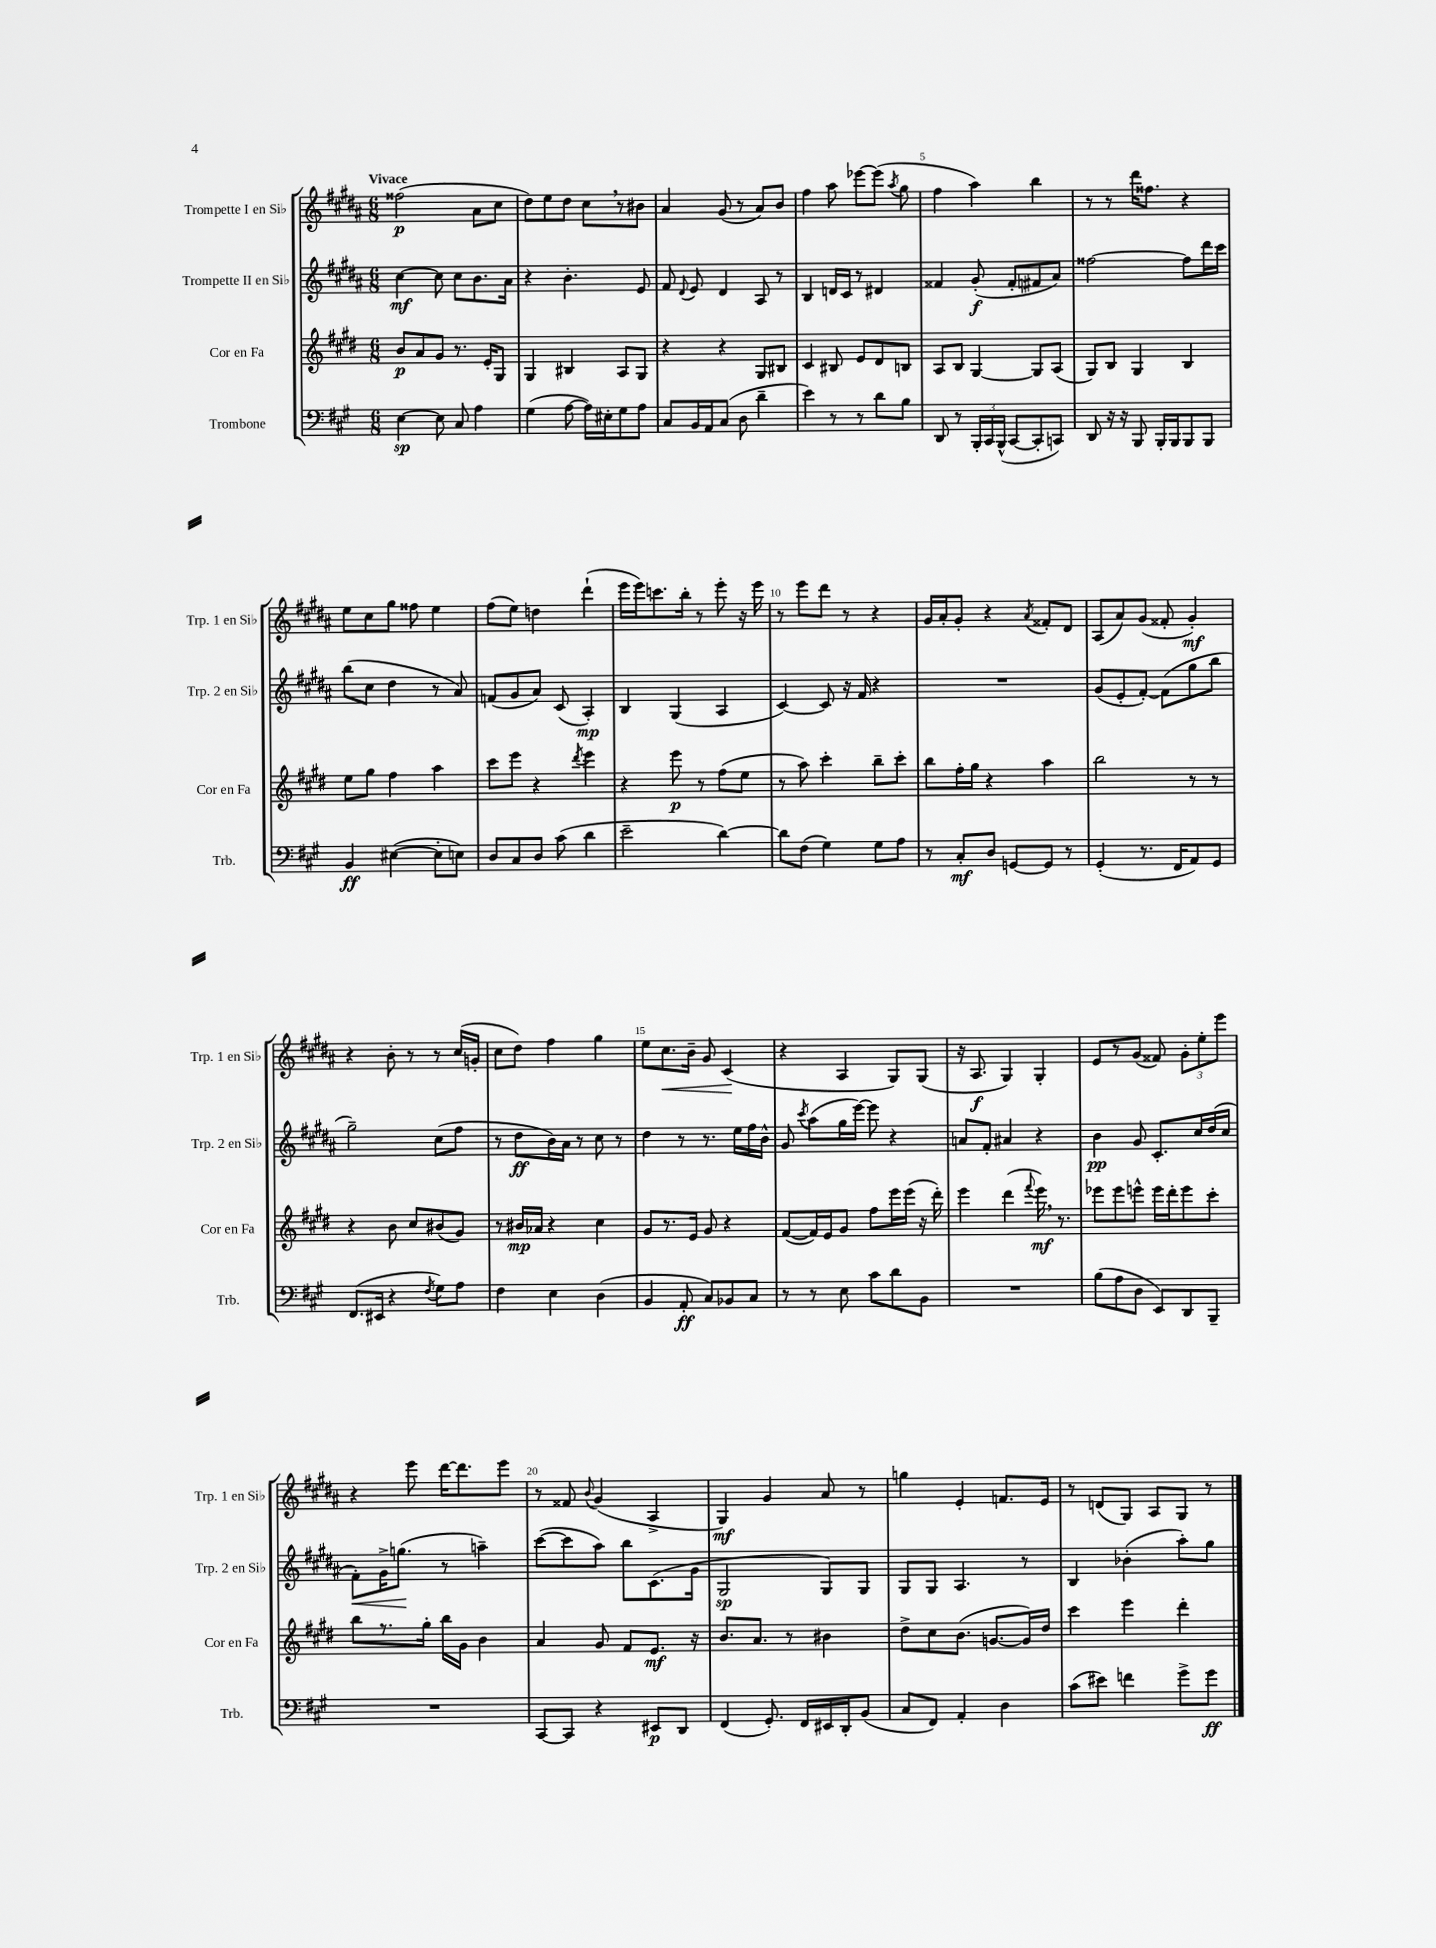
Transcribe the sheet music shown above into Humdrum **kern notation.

**kern	**dynam	**kern	**dynam	**kern	**dynam	**kern	**dynam
*part4	*part4	*part3	*part3	*part2	*part2	*part1	*part1
*staff4	*staff4	*staff3	*staff3	*staff2	*staff2	*staff1	*staff1
*I"Trombone	*	*I"Cor en Fa	*	*I"Trompette II en Si♭	*	*I"Trompette I en Si♭	*
*I'Trb.	*	*I'Cor en Fa	*	*I'Trp. 2 en Si♭	*	*I'Trp. 1 en Si♭	*
*clefF4	*	*clefG2	*	*clefG2	*	*clefG2	*
*k[f#c#g#]	*	*k[f#c#g#d#]	*	*k[f#c#g#d#a#]	*	*k[f#c#g#d#a#]	*
*M6/8	*	*M6/8	*	*M6/8	*	*M6/8	*
=1	=1	=1	=1	=1	=1	=1	=1
!	!	!	!	!	!	!LO:TX:a:B:t=Vivace	!
[4E\	sp	8b/L	p	[4cc#\	mf	(2ff##X\	p
.	.	8a/	.	.	.	.	.
8E\]	.	8g#/J	.	8cc#\]	.	.	.
8C#/	.	8.r	.	8cc#\L	.	.	.
4A\	.	.	.	8.b\	.	8a#\L	.
.	.	16e'/KL	.	.	.	.	.
.	.	8G#/J	.	.	.	8cc#\J	.
.	.	.	.	16a#\Jk	.	.	.
=2	=2	=2	=2	=2	=2	=2	=2
(4G#\	.	4G#/	.	4r	.	8dd#\L)	.
.	.	.	.	.	.	8ee\	.
[8A\	.	4B#X/	.	4.b'\	.	8dd#\J	.
16A\LL])	.	.	.	.	.	8cc#,\L	.
16E#X'\J	.	.	.	.	.	.	.
8G#\	.	8A/L	.	.	.	8r	.
8A\J	.	8G#/J	.	8e/	.	8b#X\J	.
=3	=3	=3	=3	=3	=3	=3	=3
8C#/L	.	4r	.	8f#/	.	4a#/	.
.	.	.	.	8qqd#/	.	.	.
16BB/L	.	.	.	8e/	.	.	.
16AA/J	.	.	.	.	.	.	.
(8C#/J	.	4r	.	4d#/	.	(8g#/	.
8D\	.	.	.	.	.	8r	.
4d~\	.	8G#/L	.	8A#/	.	8a#/L)	.
.	.	8B#X/J	.	8r	.	8b/J	.
=4	=4	=4	=4	=4	=4	=4	=4
4e\)	.	4c#/	.	4B/	.	4ff#\	.
8r	.	8B#X/	.	16dn/LL	.	8aa#\	.
.	.	.	.	16c#/JJ	.	.	.
8r	.	8e/L	.	8r	.	[8eee-X\L	.
8d\L	.	8d#/	.	4d#X/	.	(8eee-\J]	.
.	.	.	.	.	.	8qaa#/	.
8B\J	.	8Bn/J	.	.	.	8gg#\	.
=5	=5	=5	=5	=5	=5	=5	=5
8DD/	.	8A/L	.	4f##X/	.	4ff#\	.
8r	.	8B/J	.	.	.	.	.
24BBB'/LL	.	[4G#/	.	(8g#'/	f	4aa#\)	.
24CC#/	.	.	.	.	.	.	.
(24BBB^^/JJ	.	.	.	.	.	.	.
[8CC#/L	.	.	.	8f##'/L	.	.	.
8CC#'/]	.	8G#/L]	.	8f#X/	.	4bb\	.
8CCn/J)	.	(8A/J	.	8a#/J)	.	.	.
=6	=6	=6	=6	=6	=6	=6	=6
8DD/	.	8G#/L)	.	[2ff##X\	.	8r	.
16r	.	8B/J	.	.	.	8r	.
16r	.	.	.	.	.	.	.
8BBB/	.	4G#/	.	.	.	16ddd#\KL	.
.	.	.	.	.	.	8.ff##X\J	.
16BBB'/LL	.	.	.	.	.	.	.
16BBB/J	.	.	.	.	.	.	.
8BBB/	.	4B/	.	8ff##\L]	.	4r	.
8BBB/J	.	.	.	16ddd#\L	.	.	.
.	.	.	.	16ccc#\JJ	.	.	.
!!LO:LB:g=z
=7	=7	=7	=7	=7	=7	=7	=7
4BB/	ff	8ee\L	.	(8bb\L	.	8ee\L	.
.	.	8gg#\J	.	8cc#\J	.	8cc#\	.
([4E#X\	.	4ff#\	.	4dd#\	.	8gg#\J	.
.	.	.	.	.	.	8ff##X\	.
8E#'\L]	.	4aa\	.	8r	.	4ee\	.
8En\J)	.	.	.	8a#/)	.	.	.
=8	=8	=8	=8	=8	=8	=8	=8
8D/L	.	8ccc#\L	.	(8fn/L	.	(8ff#\L	.
8C#/	.	8eee\J	.	8g#/	.	8ee\J)	.
8D/J	.	4r	.	8a#/J)	.	4ddn\	.
(8c#\	.	.	.	(8c#/	.	.	.
.	.	8qddd#/	.	.	.	.	.
4d\	.	4eee\	.	4A#'/)	mp	(4ddd#`\	.
=9	=9	=9	=9	=9	=9	=9	=9
2e~\	.	4r	.	4B/	.	16eee\LL	.
.	.	.	.	.	.	16eee\J)	.
.	.	.	.	.	.	8.cccn\	.
.	.	8eee\	p	(4G#/	.	.	.
.	.	.	.	.	.	16bb'\Jk	.
.	.	8r	.	.	.	8r	.
[4d\)	.	(8ff#\L	.	4A#/	.	8eee'\	.
.	.	8ee\J	.	.	.	16r	.
.	.	.	.	.	.	16eee\	.
=10	=10	=10	=10	=10	=10	=10	=10
8d\L]	.	8r	.	[4c#/)	.	8r	.
(8F#\J	.	8aa\)	.	.	.	8eee\L	.
4G#\)	.	4ccc#'\	.	8c#/]	.	8ddd#\J	.
.	.	.	.	16r	.	8r	.
.	.	.	.	16f#/	.	.	.
8G#\L	.	8bb~\L	.	4r	.	4r	.
8A\J	.	8ccc#'\J	.	.	.	.	.
=11	=11	=11	=11	=11	=11	=11	=11
8r	.	8bb\L	.	2.r	.	16g#/LL	.
.	.	.	.	.	.	16a#'/J	.
8C#'/L	mf	16ff#'\L	.	.	.	8g#'/J	.
.	.	16gg#\JJ	.	.	.	.	.
8D/J	.	4r	.	.	.	4r	.
[8GGn/L	.	.	.	.	.	.	.
.	.	.	.	.	.	8qa#/	.
8GG/J]	.	4aa\	.	.	.	8f##X'/L	.
8r	.	.	.	.	.	8d#/J	.
=12	=12	=12	=12	=12	=12	=12	=12
(4GG#'/	.	2bb\	.	(8g#/L	.	(8A#/L	.
.	.	.	.	8e'/	.	8a#/)	.
8.r	.	.	.	[8f#'/J)	.	(8g#/J	.
.	.	.	.	(8f#\L]	.	8f##X'/	.
16FF#/KL	.	.	.	.	.	.	.
8AA/)	.	8r	.	8gg#\	.	4g#'/)	mf
8GG#/J	.	8r	.	8bb\J	.	.	.
!!LO:LB:g=z
=13	=13	=13	=13	=13	=13	=13	=13
(8.FF#/L	.	4r	.	2gg#~\)	.	4r	.
16EE#X/Jk	.	.	.	.	.	.	.
4r	.	8b\	.	.	.	8b'\	.
.	.	8cc#/L	.	.	.	8r	.
8qF#/	.	.	.	.	.	.	.
8G#\L)	.	(8b#X/	.	(8cc#\L	.	8r	.
8A\J	.	8g#/J)	.	8ff#\J	.	(16cc#/LL	.
.	.	.	.	.	.	16gn'/JJ	.
=14	=14	=14	=14	=14	=14	=14	=14
4F#\	.	8r	.	8r	.	8cc#\L	.
.	.	16b#X/LL	mp	8dd#\L	ff	8dd#\J)	.
.	.	16a-X/JJ	.	.	.	.	.
4E\	.	4r	.	16b\L)	.	4ff#\	.
.	.	.	.	16a#\JJ	.	.	.
.	.	.	.	8r	.	.	.
(4D\	.	4cc#\	.	8cc#\	.	4gg#\	.
.	.	.	.	8r	.	.	.
=15	=15	=15	=15	=15	=15	=15	=15
4BB/	.	8g#/L	.	4dd#\	.	8ee\L	.
!	!	!	!	!	!	!	!LO:HP:b
.	.	8.r	.	.	.	8.cc#\	<
8AA'/	ff	.	.	8r	.	.	.
.	.	16e/Jk	.	.	.	16b~\Jk	.
8C#/L)	.	8g#/	.	8.r	.	8g#/	.
8BB-X/	.	4r	.	.	.	(4c#/	.
.	.	.	.	16ee\LL	.	.	.
8C#/J	.	.	.	16ff#\	.	.	.
.	.	.	.	16b^^\JJ	.	.	.
.	.	.	.	.	.	.	[
=16	=16	=16	=16	=16	=16	=16	=16
8r	.	([8f#/L	.	8g#/	.	4r	.
.	.	.	.	8qccc#/	.	.	.
8r	.	16f#/L])	.	(8aa#\L	.	.	.
.	.	16e/J	.	.	.	.	.
8E\	.	8g#/J	.	16gg#\L	.	4A#/	.
.	.	.	.	[16eee\JJ)	.	.	.
8c#\L	.	8ff#\L	.	8eee\]	.	.	.
8d\	.	16eee\L	.	4r	.	8G#/L)	.
.	.	(16eee\JJ	.	.	.	.	.
8BB\J	.	16r	.	.	.	(8G#/J	.
.	.	16ddd#'\)	.	.	.	.	.
=17	=17	=17	=17	=17	=17	=17	=17
2.r	.	4eee\	.	8an/L	.	16r	.
.	.	.	.	.	.	8.A#/	f
.	.	.	.	8f#'/J	.	.	.
.	.	(4ddd#\	.	4a#X/	.	4G#/)	.
.	.	8qqfff#/	.	.	.	.	.
.	.	16eee,\)	mf	4r	.	4G#'/	.
.	.	8.r	.	.	.	.	.
=18	=18	=18	=18	=18	=18	=18	=18
(8B\L	.	8eee-X\L	.	4b\	pp	8e/L	.
8A\	.	8eee-\	.	.	.	8r	.
8D\J	.	8eeen^^\J	.	8g#/	.	(8g#/J	.
8EE/L)	.	16eee\LL	.	8.c#'/L	.	8f##X/)	.
.	.	16ddd#'\J	.	.	.	.	.
8DD/	.	8eee\	.	.	.	12g#'\L	.
.	.	.	.	16cc#/L	.	.	.
.	.	.	.	.	.	12ee'\	.
8BBB~/J	.	8ccc#'\J	.	(16dd#/	.	.	.
.	.	.	.	.	.	12eee\J	.
.	.	.	.	16cc#/JJ	.	.	.
!!LO:LB:g=z
=19	=19	=19	=19	=19	=19	=19	=19
!	!	!	!	!	!LO:HP:b	!	!
2.r	.	8bb\L	.	8f#'\L)	<	4r	.
.	.	8.r	.	16g#^\K	.	.	.
.	.	.	.	(8.ggn\J	.	.	.
.	.	.	.	.	.	8eee\	.
.	.	16gg#'\Jk	.	.	.	.	.
.	.	16bb\LL	.	8r	[	[16ddd#\KL	.
.	.	16g#\JJ	.	.	.	8.ddd#\]	.
.	.	4b\	.	4aan~\)	.	.	.
.	.	.	.	.	.	8eee\J	.
=20	=20	=20	=20	=20	=20	=20	=20
[8CC#/L	.	4a/	.	([8ccc#\L	.	8r	.
8CC#/J]	.	.	.	8ccc#\]	.	8f##X/	.
.	.	.	.	.	.	8qqb/	.
4r	.	8g#/	.	8aa#\J)	.	(4g#/	.
.	.	8f#/L	.	8bb\L	.	.	.
8EE#X/L	p	8.e/J	mf	(8.c#\	.	4A#^/	.
8DD/J	.	.	.	.	.	.	.
.	.	16r	.	16g#\Jk	.	.	.
=21	=21	=21	=21	=21	=21	=21	=21
(4FF#/	.	8.b/L	.	2G#/	sp	4G#/)	mf
.	.	8.a/J	.	.	.	.	.
8.GG#'/)	.	.	.	.	.	4g#/	.
.	.	8r	.	.	.	.	.
16FF#/LL	.	.	.	.	.	.	.
16EE#X/	.	4b#X\	.	8G#/L)	.	8a#/	.
16DD'/J	.	.	.	.	.	.	.
(8BB/J	.	.	.	8G#/J	.	8r	.
=22	=22	=22	=22	=22	=22	=22	=22
8C#/L	.	8dd#^\L	.	8G#/L	.	4ggn\	.
8FF#/J)	.	8cc#\	.	8G#/J	.	.	.
4AA'/	.	(8.b\J	.	4.A#/	.	4e'/	.
.	.	[8.gn/L	.	.	.	.	.
4D\	.	.	.	.	.	8.fn/L	.
.	.	16g/L])	.	8r	.	.	.
.	.	16dd#/JJ	.	.	.	16e/Jk	.
=23	=23	=23	=23	=23	=23	=23	=23
(8c#\L	.	4ccc#\	.	4B/	.	8r	.
8e#X\J)	.	.	.	.	.	(8dn/L	.
4fn\	.	4eee\	.	(4b-X'\	.	8G#/J)	.
.	.	.	.	.	.	8A#/L	.
8g#^\L	.	4ddd#'\	.	8aa#'\L)	.	8G#/J	.
8g#\J	ff	.	.	8gg#\J	.	8r	.
==	==	==	==	==	==	==	==
*-	*-	*-	*-	*-	*-	*-	*-
